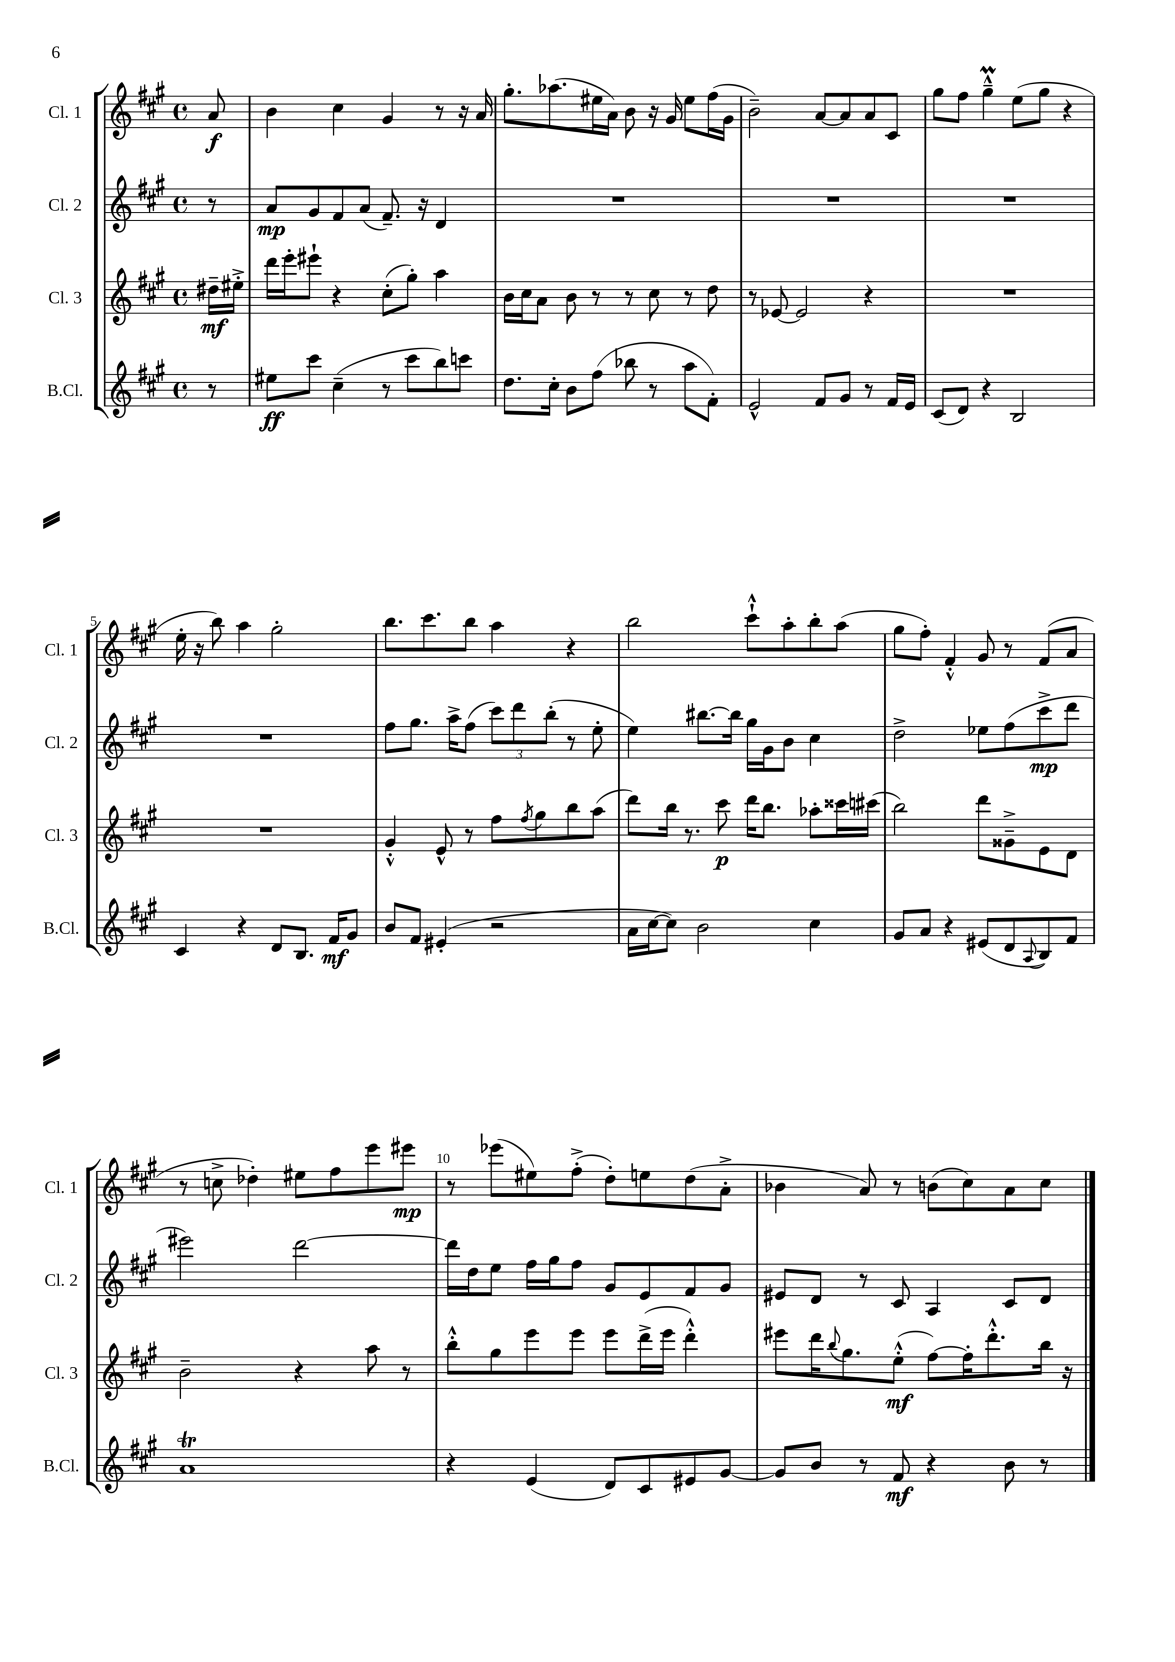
<<
\new StaffGroup <<
\new Staff = "s0" \with { instrumentName = "Cl. 1" shortInstrumentName = "Cl. 1" } {
    \clef treble \key a \major \defaultTimeSignature \time 4/4 \partial 8
    a'8\f |
    b'4 cis''4 gis'4 r8 r16 a'16 |
    gis''8.-. aes''8.( eis''16 a'16) b'8 r16 gis'16 eis''8 fis''16( gis'16 |
    b'2--) a'8~ a'8 a'8 cis'8 |
    gis''8 fis''8 gis''4---^\prall e''8( gis''8 r4 |
    e''16-. r16 b''8) a''4 gis''2-. |
    b''8. cis'''8. b''8 a''4 r4 |
    b''2 cis'''8-!-^ a''8-. b''8-. a''8( |
    gis''8 fis''8-.) fis'4-.-^ gis'8 r8 fis'8( a'8 |
    r8 c''8-> des''4-.) eis''8 fis''8 e'''8 eis'''8\mp |
    r8 ees'''8( eis''8) fis''8-.->( d''8-.) e''8 d''8( a'8-.-> |
    bes'4 a'8) r8 b'8( cis''8) a'8 cis''8 \bar "|." |
}
\new Staff = "s1" \with { instrumentName = "Cl. 2" shortInstrumentName = "Cl. 2" } {
    \clef treble \key a \major \defaultTimeSignature \time 4/4 \partial 8
    r8 |
    a'8\mp gis'8 fis'8 a'8( fis'8.--) r16 d'4 |
    R1 |
    R1 |
    R1 |
    R1 |
    fis''8 gis''8. a''16-> fis''8( \tuplet 3/2 { cis'''8) d'''8 b''8-.( } r8 e''8-. |
    e''4) bis''8.~ bis''16 gis''16 gis'16 b'8 cis''4 |
    d''2-> ees''8 fis''8( cis'''8->\mp d'''8 |
    eis'''2) d'''2~ |
    d'''16 d''16 e''8 fis''16 gis''16 fis''8 gis'8 e'8 fis'8 gis'8 |
    eis'8 d'8 r8 cis'8 a4 cis'8 d'8 \bar "|." |
}
\new Staff = "s2" \with { instrumentName = "Cl. 3" shortInstrumentName = "Cl. 3" } {
    \clef treble \key a \major \defaultTimeSignature \time 4/4 \partial 8
    dis''16--\mf eis''16-.-> |
    d'''16 e'''16-. eis'''8-! r4 cis''8-.( gis''8-.) a''4 |
    b'16 cis''16 a'8 b'8 r8 r8 cis''8 r8 d''8 |
    r8 ees'8~ ees'2 r4 |
    R1 |
    R1 |
    gis'4-.-^ e'8-^ r8 fis''8 \acciaccatura { fis''8 } gis''8 b''8 a''8( |
    d'''8) b''16 r8. cis'''8\p d'''16 b''8. aes''8-. cisis'''16 cis'''16( |
    b''2) d'''8 gisis'8---> e'8 d'8 |
    b'2-- r4 a''8 r8 |
    b''8-.-^ gis''8 e'''8 e'''8 e'''8 d'''16->( e'''16 d'''4-.-^) |
    eis'''8 d'''16 \appoggiatura { b''8 } gis''8. e''8-.-^\mf( fis''8~) fis''16-. d'''8.-.-^ b''16 r16 \bar "|." |
}
\new Staff = "s3" \with { instrumentName = "B.Cl." shortInstrumentName = "B.Cl." } {
    \clef treble \key a \major \defaultTimeSignature \time 4/4 \partial 8
    r8 |
    eis''8\ff cis'''8 cis''4--( r8 cis'''8 b''8) c'''8 |
    d''8. cis''16-. b'8 fis''8( bes''8 r8 a''8 fis'8-.) |
    e'2-^ fis'8 gis'8 r8 fis'16 e'16 |
    cis'8( d'8) r4 b2 |
    cis'4 r4 d'8 b8. fis'16\mf gis'8 |
    b'8 fis'8 eis'4-.( r2 |
    a'16 cis''16~ cis''8) b'2 cis''4 |
    gis'8 a'8 r4 eis'8( d'8 \appoggiatura { a8 } b8) fis'8 |
    a'1\trill |
    r4 e'4( d'8) cis'8 eis'8 gis'8~ |
    gis'8 b'8 r8 fis'8\mf r4 b'8 r8 \bar "|." |
}
>>
>>
\layout { \context { \Score \override BarNumber.break-visibility = ##(#f #t #t) barNumberVisibility = #(every-nth-bar-number-visible 5) } }
